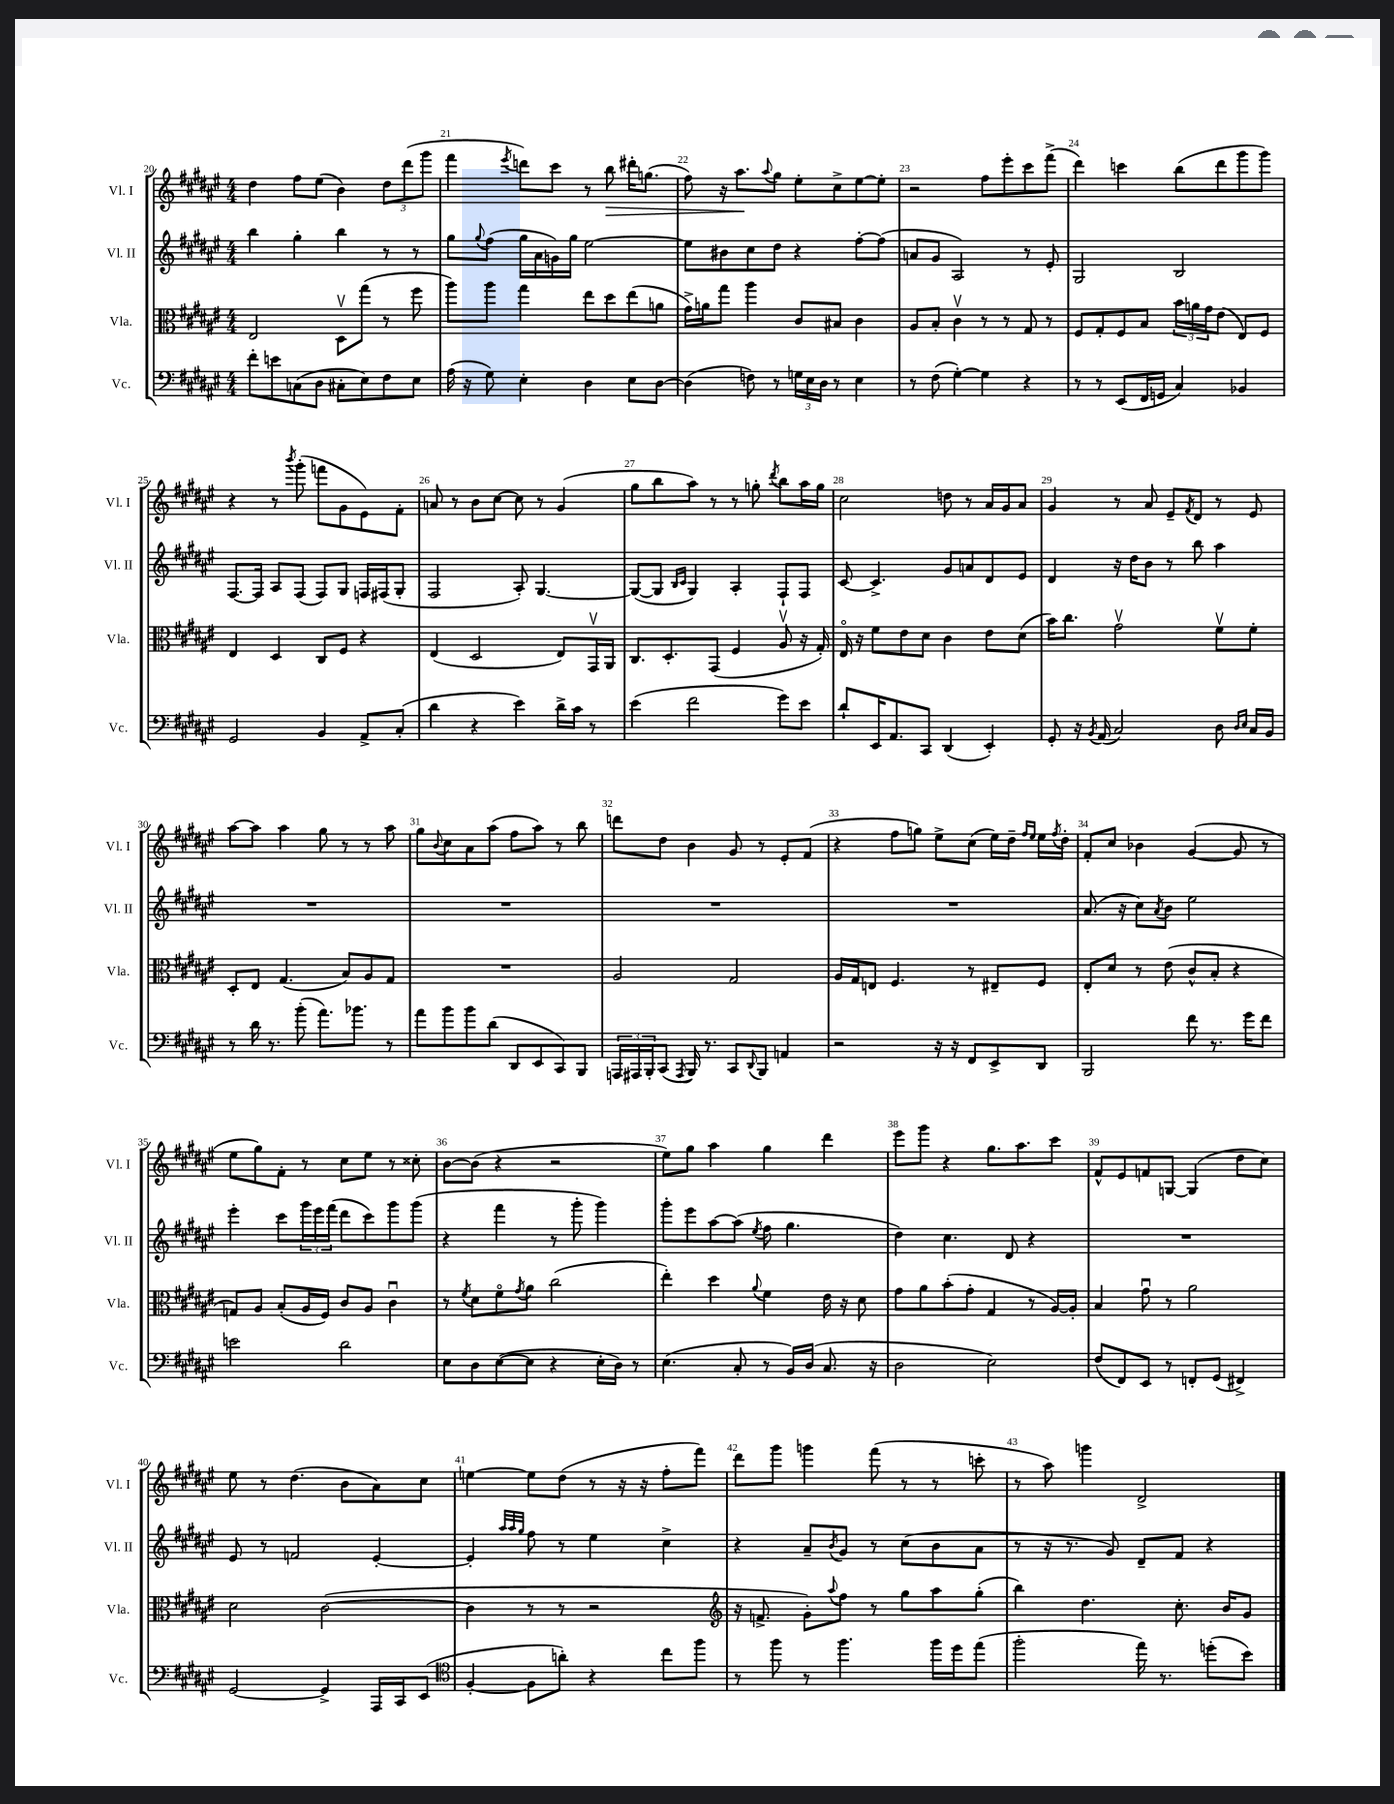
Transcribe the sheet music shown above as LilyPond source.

<<
\new StaffGroup <<
\new Staff = "s0" \with { instrumentName = "Vl. I" shortInstrumentName = "Vl. I" } {
    \clef treble \key fis \major \numericTimeSignature \time 4/4
    dis''4 fis''8 eis''8( b'4) \tuplet 3/2 { dis''8 dis'''8( gis'''8 } |
    fis'''4 \acciaccatura { eis'''8 } d'''8) cis'''8 r8 b''8\> dis'''16-. g''8.( |
    fis''8) r16 ais''8.\! \appoggiatura { ais''8 } gis''8 eis''8-. cis''8-> eis''8~ eis''8-. |
    r2 fis''8 eis'''8-. cis'''8 fis'''8->( |
    dis'''4) c'''4 b''8( dis'''8 gis'''8 gis'''8) |
    r4 r8 \acciaccatura { b'''8 } gis'''8-.( f'''8 gis'8 eis'8) fis'8-. |
    a'8 r8 b'8 cis''8~ cis''8 r8 gis'4( |
    gis''8 b''8 ais''8) r8 r8 g''8-. \acciaccatura { dis'''8 } b''8 ais''16 g''16 |
    cis''2 d''8 r8 ais'16 gis'16 ais'8 |
    gis'4 r8 ais'8 eis'8-- \acciaccatura { fis'8 } dis'8 r8 eis'8 |
    ais''8~ ais''8 ais''4 gis''8 r8 r8 ais''8 |
    gis''8 \appoggiatura { b'8 } cis''8 ais'8 ais''8( fis''8 ais''8) r8 b''8 |
    d'''8 dis''8 b'4 gis'8 r8 eis'8-. fis'8( |
    r4 fis''8 g''8) eis''8-> cis''8( eis''16) dis''16-- \grace { fis''16 eis''16 } eis''16 \acciaccatura { fis''8 } dis''16-. |
    fis'8-. cis''8 bes'4 gis'4~( gis'8 r8 |
    eis''8 gis''8) fis'8-. r8 cis''8 eis''8 r8 cisis''8-. |
    b'8~ b'8( r4 r2 |
    eis''8) gis''8 ais''4 gis''4 dis'''4 |
    eis'''8 gis'''8 r4 gis''8. ais''8. cis'''8 |
    fis'8-^ eis'8 f'8 g8~ g4( dis''8 cis''8) |
    eis''8 r8 dis''4.( b'8 ais'8) cis''8 |
    e''4~ e''8 dis''8( r8 r16 r16 fis''8-. fis'''8) |
    dis'''8 gis'''8 g'''4 fis'''8( r8 r8 c'''8-. |
    r8 ais''8) g'''4 dis'2-> \bar "|." |
}
\new Staff = "s1" \with { instrumentName = "Vl. II" shortInstrumentName = "Vl. II" } {
    \clef treble \key fis \major \numericTimeSignature \time 4/4
    b''4 gis''4-. b''4 r8 r8 |
    gis''8 \appoggiatura { gis''8 } fis''8( gis''16 ais'16 g'16) gis''16 eis''2~ |
    eis''8 bis'8 cis''8 dis''8 r4 fis''8~-. fis''8( |
    a'8 gis'8 ais2) r8 eis'8-. |
    gis2 b2 |
    fis8.~ fis16 ais8 fis8( fis8) gis8 f16 fis16( gis8-. |
    fis2 ais8-.) gis4.~ |
    gis8~( gis8 \grace { b16 cis'16 } gis4) ais4-. fis8-! fis8 |
    cis'8~ cis'4.-> gis'8 a'8 dis'8 eis'8 |
    dis'4 r16 dis''16 b'8 r8 b''8 ais''4 |
    R1 |
    R1 |
    R1 |
    R1 |
    ais'8.( r16 cis''8) \acciaccatura { ais'8 } b'8 eis''2 |
    eis'''4-. cis'''8 \tuplet 3/2 { gis'''16 eis'''16 fis'''16( } dis'''8 cis'''8) gis'''8 gis'''8( |
    r4 fis'''4 r8 gis'''8-. gis'''4) |
    gis'''8-. eis'''8 ais''8~ ais''8( \acciaccatura { eis''8 } fis''8 gis''4. |
    dis''4) cis''4. dis'8 r4 |
    R1 |
    eis'8 r8 f'2 eis'4~-. |
    eis'4-. \grace { ais''32 ais''32 gis''32 } fis''8 r8 eis''4 cis''4-> |
    r4 ais'8-- \acciaccatura { b'8 } gis'8 r8 cis''8( b'8 ais'8 |
    r8 r16 r8. gis'8) dis'8-- fis'8 r4 \bar "|." |
}
\new Staff = "s2" \with { instrumentName = "Vla." shortInstrumentName = "Vla." } {
    \clef alto \key fis \major \numericTimeSignature \time 4/4
    eis2 dis8\upbow gis''8( r8 fis''8 |
    ais''8) ais''8 gis''4 eis''8 dis''8 eis''8( a'8 |
    gis'16->) a'16 gis''8 ais''4 cis'8 bis8 cis'4 |
    ais8 b8-. cis'4\upbow r8 r8 gis8 r8 |
    fis8 gis8-. fis8 b8 \tuplet 3/2 { b'16 a'16 gis'16 } eis'8( eis8) fis8 |
    eis4 dis4 cis8 fis8 r4 |
    eis4( dis2 eis8) gis,16\upbow ais,16 |
    cis8. dis8.-. gis,8( fis4 ais8\upbow r16 gis16-.) |
    eis16\flageolet r16 fis'8 eis'8 dis'8 cis'4 eis'8 dis'8( |
    b'16) cis''8. gis'2\upbow fis'8\upbow fis'8-. |
    dis8-. eis8 gis4.( b8) ais8 gis8 |
    R1 |
    ais2 gis2 |
    ais16 gis16 e8 fis4. r8 eis8-- fis8 |
    eis8-. dis'8 r8 eis'8( cis'8-^ b8-. r4 |
    g8) ais8 b8-.( ais16 fis16) cis'8 ais8 cis'4\downbow |
    r8 \acciaccatura { fis'8 } dis'8 fis'8\flageolet \acciaccatura { gis'8 } ais'8 cis''2( |
    eis''4-.) dis''4 \appoggiatura { ais'8 } fis'4 eis'16 r16 dis'8 |
    gis'8 ais'8 b'8-.( gis'8-. gis4 r8 ais16~) ais16-. |
    b4 gis'8\downbow r8 ais'2 |
    dis'2 cis'2~( |
    cis'4 r8 r8 r2 |
    \clef treble r16 f'8.-> gis'8-.) \appoggiatura { ais''8 } fis''8 r8 gis''8 ais''8 gis''8-.( |
    b''4) dis''4. cis''8.-. b'16 gis'8 \bar "|." |
}
\new Staff = "s3" \with { instrumentName = "Vc." shortInstrumentName = "Vc." } {
    \clef bass \key fis \major \numericTimeSignature \time 4/4
    fis'8-. e'8 c8( dis8 cis8-. eis8) fis8 eis8 |
    ais16( r16 gis8) eis4-. dis4 eis8 dis8~ |
    dis4( f8) r8 \tuplet 3/2 { g16 eis16 dis16 } r8 eis4 |
    r8 fis8( gis4~-.) gis4 r4 |
    r8 r8 eis,8( fis,16 g,16 cis4) bes,4 |
    gis,2 b,4 ais,8-> cis8-.( |
    dis'4 r4 eis'4) dis'16-> cis'16 r8 |
    eis'4( fis'2 gis'8) eis'8 |
    dis'8-! eis,16 ais,8. cis,8 dis,4( eis,4-.) |
    gis,8-. r16 \acciaccatura { b,8 } ais,16( cis2) dis8 \grace { dis16 eis16 } cis16 b,16 |
    r8 dis'16 r8. b'8-.( ais'8.) bes'8. r8 |
    ais'8 b'8 b'8 dis'8( dis,8 eis,8 cis,8) b,,8 |
    \tuplet 3/2 { a,,16 ais,,16 b,,16-. } cis,8( \acciaccatura { ais,,8 } b,,16) r8. cis,8 \appoggiatura { dis,8 } b,,8 a,4 |
    r2 r16 r16 fis,8 eis,8-> dis,8 |
    b,,2 fis'8 r8. gis'16 fis'8 |
    e'2 dis'2 |
    eis8 dis8 eis8~( eis8 r4 eis16-. dis16) r8 |
    eis4.( cis8-. r8 b,16) dis16( cis8. r16 |
    dis2 eis2) |
    fis8( fis,8) eis,8 r8 f,8-. gis,8( fis,4->) |
    gis,2~ gis,4-> ais,,16 cis,16 eis,8( |
    \clef tenor fis4~-. fis8 a'8-.) r4 cis''8 fis''8 |
    r8 fis''8 r8 fis''4. fis''16 dis''16 eis''8( |
    fis''2-. eis''16) r8. d''8-.( b'8) \bar "|." |
}
>>
>>
\layout { \context { \Score currentBarNumber = #20 \override BarNumber.break-visibility = ##(#f #t #t) barNumberVisibility = #all-bar-numbers-visible } }
